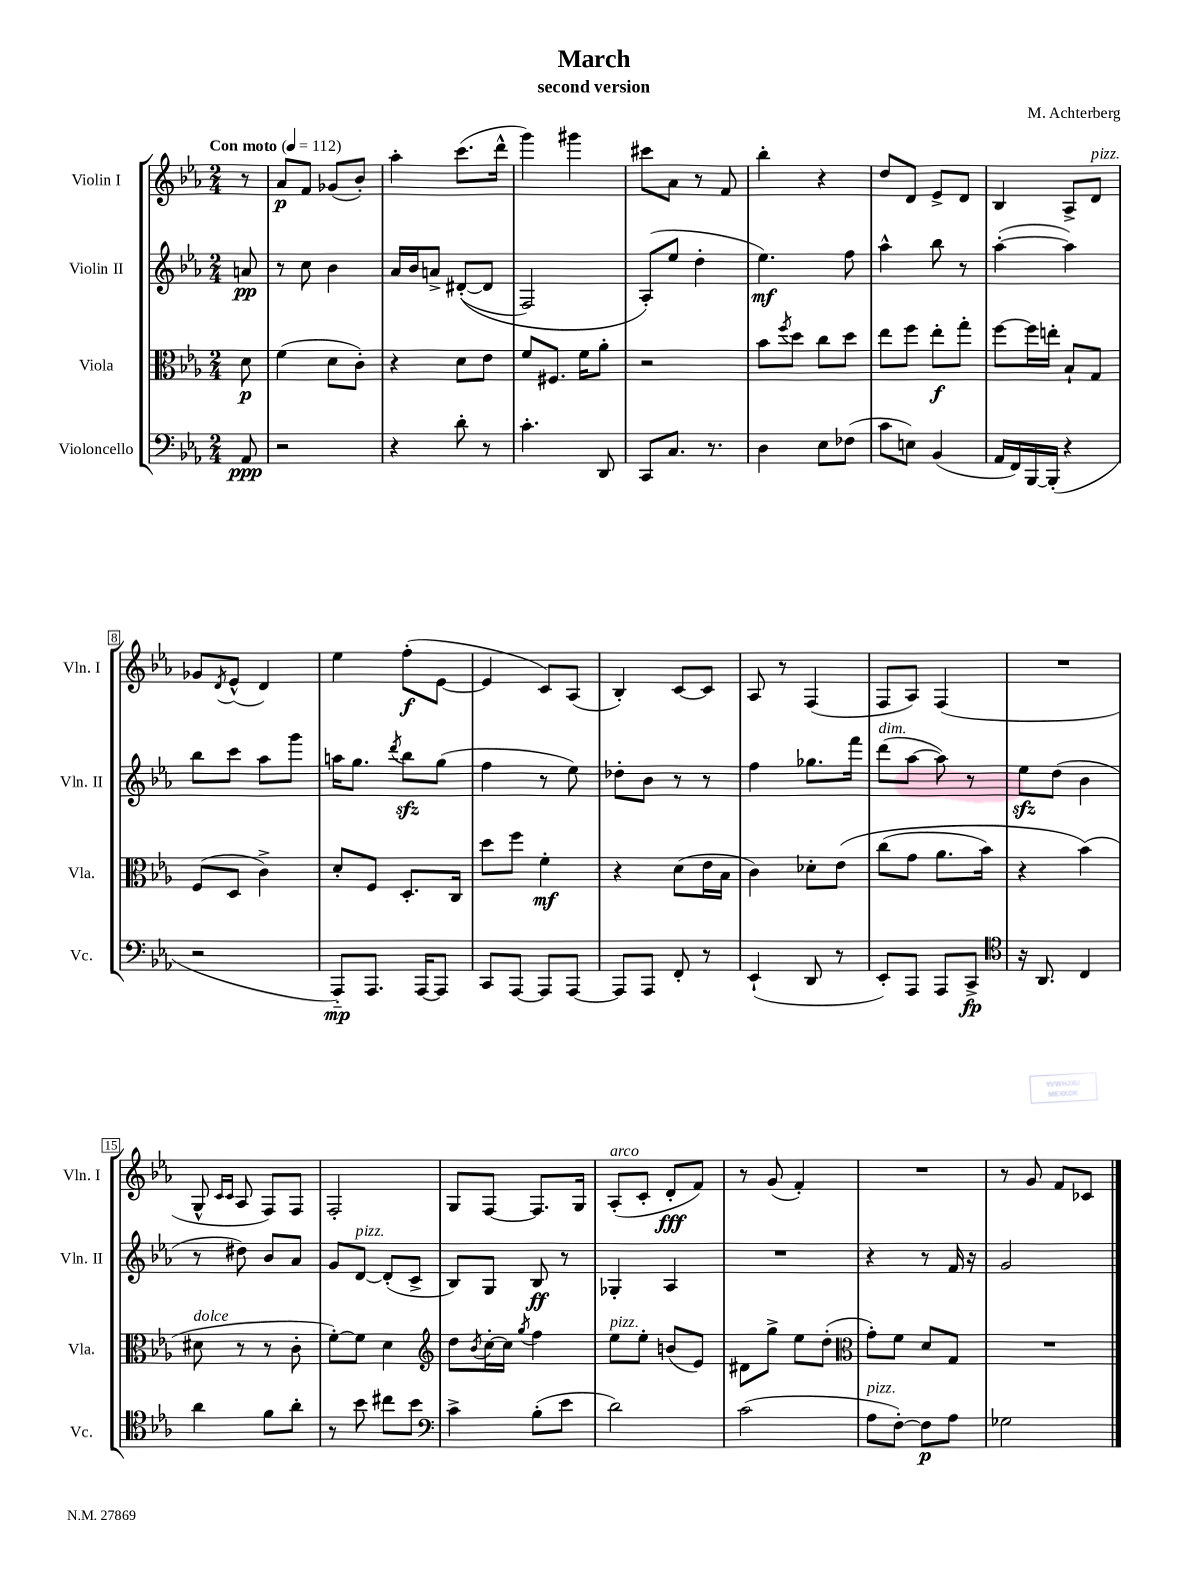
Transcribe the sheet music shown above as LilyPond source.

\header { title = "March" composer = "M. Achterberg" subtitle = "second version" }
<<
\new StaffGroup <<
\new Staff = "s0" \with { instrumentName = "Violin I" shortInstrumentName = "Vln. I" } {
    \clef treble \key ees \major \numericTimeSignature \time 2/4 \partial 8 \tempo "Con moto" 4 = 112
    r8 |
    aes'8\p f'8 ges'8( bes'8-.) |
    aes''4-. c'''8.( d'''16-^ |
    g'''4) gis'''4 |
    cis'''8 aes'8 r8 f'8 |
    bes''4-. r4 |
    d''8 d'8 ees'8-> d'8 |
    bes4 aes8-> d'8^\markup { \italic "pizz." } |
    ges'8 \acciaccatura { d'8 } ees'8-^( d'4) |
    ees''4 f''8-.\f( ees'8~ |
    ees'4 c'8) aes8( |
    bes4-.) c'8~ c'8 |
    aes8 r8 f4( |
    f8 aes8) f4( |
    R2 |
    g8-^ \grace { c'16 c'16 } aes8 f8) f8 |
    f2-. |
    g8 f8~ f8. g16 |
    aes8-.^\markup { \italic "arco" }( c'8-. d'8-.\fff f'8) |
    r8 g'8( f'4-.) |
    R2 |
    r8 g'8 f'8 ces'8 \bar "|." |
}
\new Staff = "s1" \with { instrumentName = "Violin II" shortInstrumentName = "Vln. II" } {
    \clef treble \key ees \major \numericTimeSignature \time 2/4 \partial 8
    a'8\pp |
    r8 c''8 bes'4 |
    aes'16 bes'16 a'8-> dis'8~-.(\( dis'8 |
    f2) |
    aes8-.(\) ees''8 d''4-. |
    ees''4.\mf) f''8 |
    aes''4-^ bes''8 r8 |
    aes''4~-.( aes''4) |
    bes''8 c'''8 aes''8 g'''8 |
    a''16 g''8. \acciaccatura { d'''8 } bes''8\sfz g''8( |
    f''4 r8 ees''8) |
    des''8-. bes'8 r8 r8 |
    f''4 ges''8. f'''16 |
    d'''8^\markup { \italic "dim." }( aes''8~ aes''8) r8 |
    ees''8\sfz d''8( bes'4 |
    r8 dis''8) bes'8 aes'8 |
    g'8 d'8~^\markup { \italic "pizz." } d'8-.( c'8-> |
    bes8) g8 bes8\ff r8 |
    ges4-. aes4 |
    R2 |
    r4 r8 f'16 r16 |
    g'2 \bar "|." |
}
\new Staff = "s2" \with { instrumentName = "Viola" shortInstrumentName = "Vla." } {
    \clef alto \key ees \major \numericTimeSignature \time 2/4 \partial 8
    d'8\p |
    f'4( d'8 c'8-.) |
    r4 d'8 ees'8 |
    f'8 fis8. f'16 aes'8-. |
    r2 |
    bes'8 \acciaccatura { f''8 } d''8 c''8 d''8 |
    ees''8 f''8 ees''8-.\f g''8-. |
    f''8~ f''16 e''16-. bes8-! g8 |
    f8( d8 c'4->) |
    d'8-. f8 d8.-. c16 |
    d''8 f''8 f'4-.\mf |
    r4 d'8( ees'16 bes16 |
    c'4) des'8-. ees'8\( |
    c''8( g'8 aes'8. bes'16) |
    r4 bes'4(\) |
    dis'8^\markup { \italic "dolce" } r8 r8 c'8-. |
    f'8~-.) f'8 d'4 |
    \clef treble d''8 \acciaccatura { bes'8 } c''16~-. c''16 \acciaccatura { g''8 } f''4 |
    ees''8^\markup { \italic "pizz." } ees''8-. b'8( ees'8) |
    dis'8 g''8-> ees''8 d''8-.( |
    \clef alto g'8-.) f'8 d'8 g8 |
    R2 \bar "|." |
}
\new Staff = "s3" \with { instrumentName = "Violoncello" shortInstrumentName = "Vc." } {
    \clef bass \key ees \major \numericTimeSignature \time 2/4 \partial 8
    aes,8\ppp |
    r2 |
    r4 d'8-. r8 |
    c'4.-. d,8 |
    c,8 c8. r8. |
    d4 ees8 fes8( |
    c'8 e8) bes,4( |
    aes,16 f,16) bes,,16~ bes,,16-.( r4 |
    r2 |
    aes,,8-_\mp) aes,,8. aes,,16~ aes,,8 |
    c,8 aes,,8~ aes,,8 aes,,8~ |
    aes,,8 aes,,8 f,8-. r8 |
    ees,4-!( d,8 r8 |
    ees,8-.) aes,,8 aes,,8 c,8->\fp |
    \clef tenor r16 aes,8. c4 |
    aes'4 f'8 aes'8-. |
    r8 bes'8 cis''8 bes'8 |
    \clef bass c'4-> bes8-.( ees'8 |
    d'2) |
    c'2( |
    aes8^\markup { \italic "pizz." } f8~-.) f8\p aes8 |
    ges2 \bar "|." |
}
>>
>>
\layout { \context { \Score \override BarNumber.stencil = #(make-stencil-boxer 0.1 0.3 ly:text-interface::print) } }
